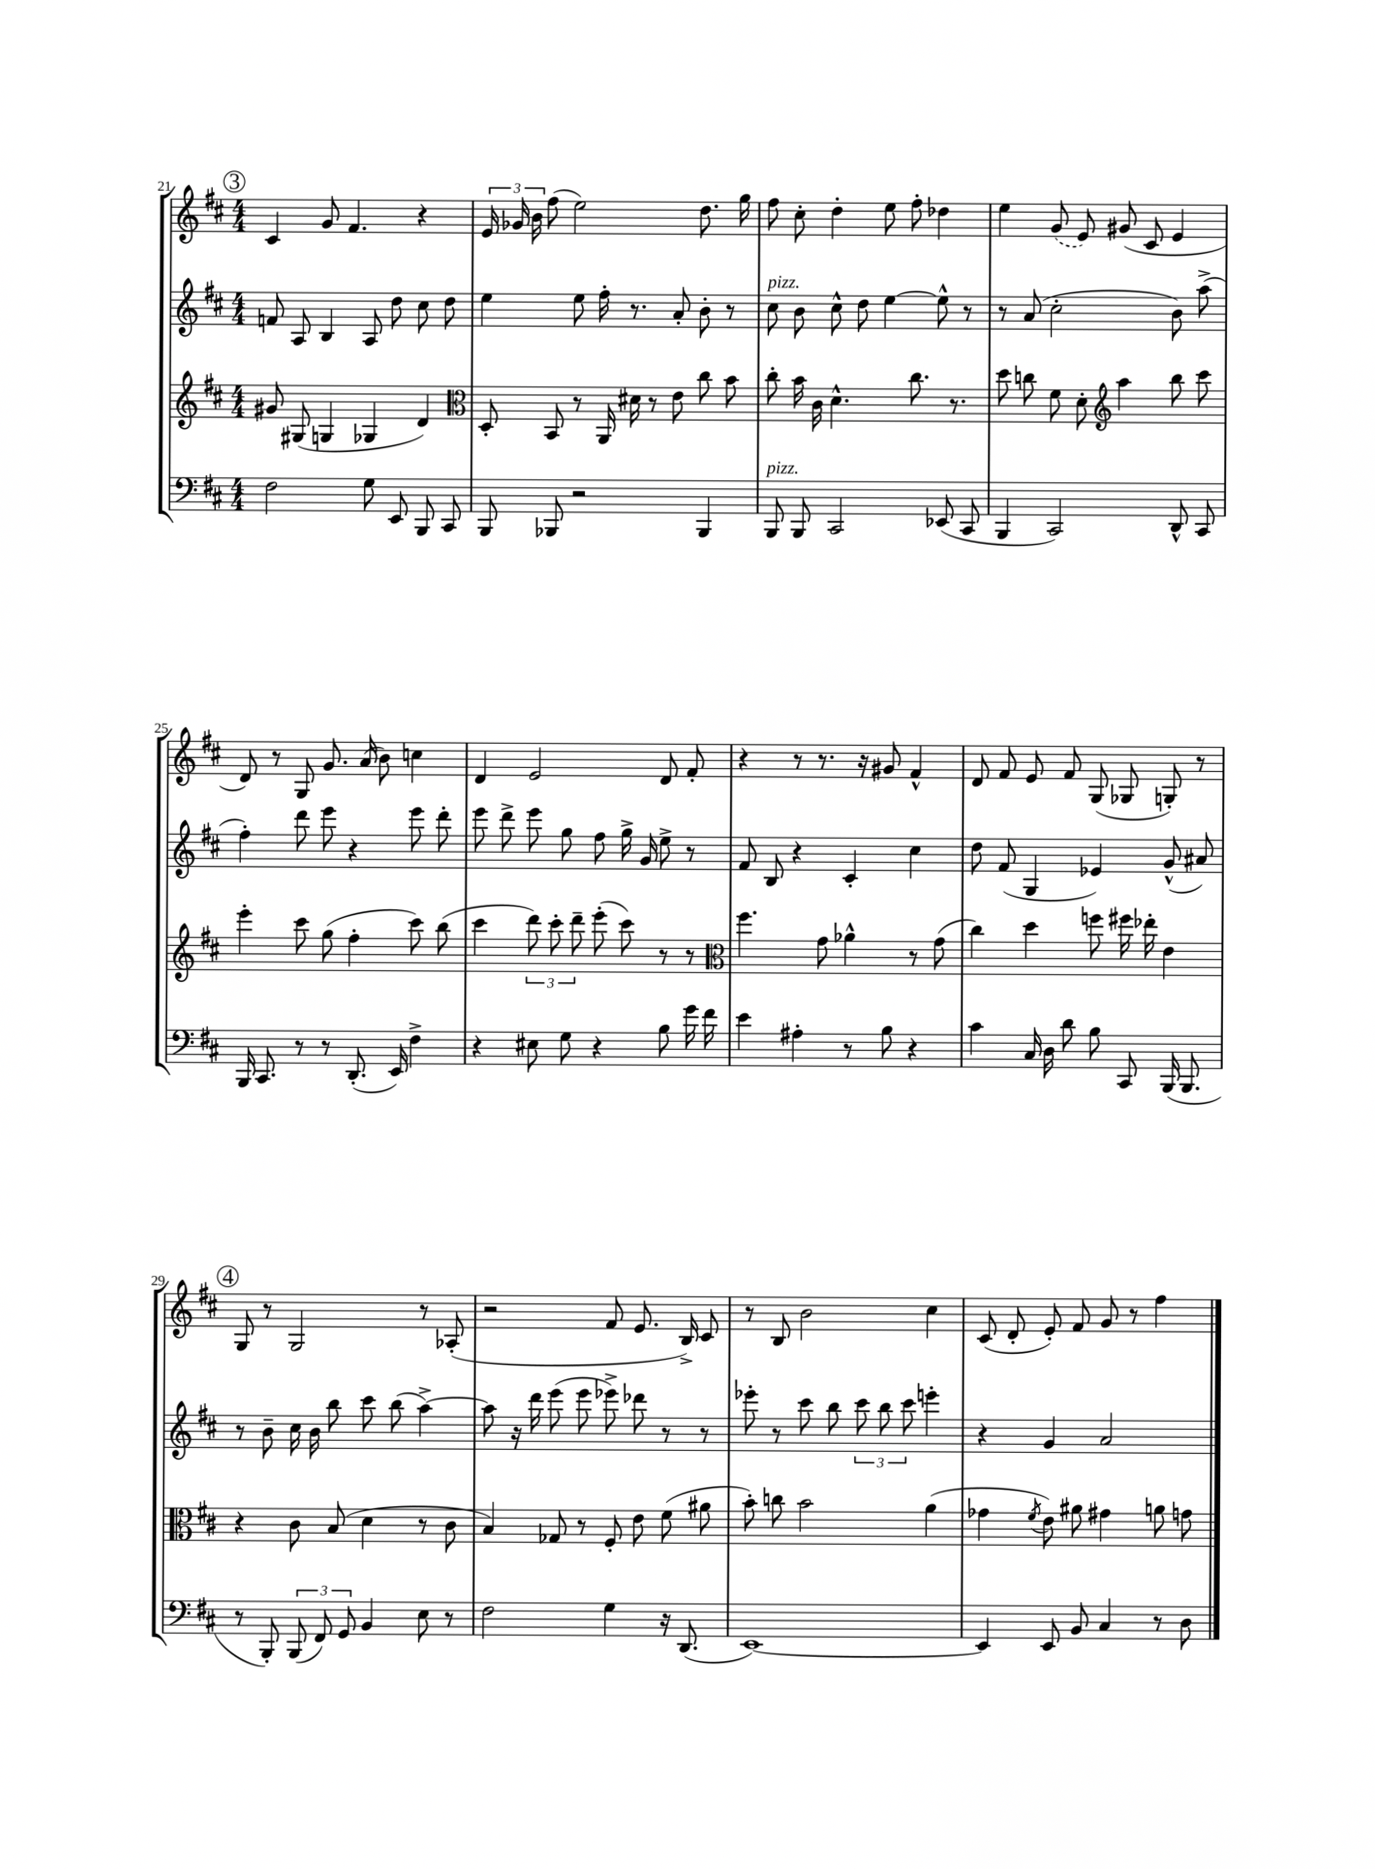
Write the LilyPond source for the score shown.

<<
\new StaffGroup <<
\new Staff = "s0" {
    \clef treble \key d \major \numericTimeSignature \time 4/4
    \autoBeamOff \mark \markup { \circle "3" } cis'4 g'8 fis'4. r4 |
    \tuplet 3/2 { e'16 ges'16 b'16 } fis''8( e''2) d''8. g''16 |
    fis''8 cis''8-. d''4-. e''8 fis''8-. des''4 |
    e''4 \once \slurDashed g'8( e'8) gis'8( cis'8 e'4 |
    d'8) r8 g8 g'8. a'16( b'8) c''4 |
    d'4 e'2 d'8 fis'8-. |
    r4 r8 r8. r16 gis'8 fis'4-^ |
    d'8 fis'8 e'8 fis'8 g8( ges8 g8-.) r8 |
    \mark \markup { \circle "4" } g8 r8 g2 r8 aes8-.( |
    r2 fis'8 e'8. b16->) cis'8 |
    r8 b8 b'2 cis''4 |
    cis'8( d'8-. e'8-.) fis'8 g'8 r8 fis''4 \bar "|." |
}
\new Staff = "s1" {
    \clef treble \key d \major \numericTimeSignature \time 4/4
    \autoBeamOff \mark \markup { \circle "3" } f'8 a8 b4 a8 d''8 cis''8 d''8 |
    e''4 e''8 fis''16-. r8. a'8-. b'8-. r8 |
    cis''8^\markup { \italic "pizz." } b'8 cis''8-^ d''8 e''4~ e''8-^ r8 |
    r8 a'8( cis''2-. b'8) a''8->( |
    fis''4-.) d'''8 e'''8 r4 e'''8 d'''8-. |
    e'''8 d'''8-> e'''8 g''8 fis''8 g''16-> g'16 e''8-> r8 |
    fis'8 b8 r4 cis'4-. cis''4 |
    d''8 fis'8( g4 ees'4) g'8-^( ais'8) |
    \mark \markup { \circle "4" } r8 b'8-- cis''16 b'16 b''8 cis'''8 b''8( a''4~->) |
    a''8 r16 d'''16 e'''8( e'''8 ees'''8->) des'''8 r8 r8 |
    ees'''8-. r8 cis'''8 b''8 \tuplet 3/2 { cis'''8 b''8 cis'''8 } e'''4-. |
    r4 g'4 a'2 \bar "|." |
}
\new Staff = "s2" {
    \clef treble \key d \major \numericTimeSignature \time 4/4
    \autoBeamOff \mark \markup { \circle "3" } gis'8 gis8( g4 ges4 d'4) |
    \clef alto d8-. b,8 r8 a,16 dis'16 r8 e'8 cis''8 b'8 |
    cis''8-. b'16 cis'16 d'4.-^ cis''8. r8. |
    d''8 c''8 fis'8 d'8-. \clef treble a''4 b''8 cis'''8 |
    e'''4-. cis'''8 g''8( fis''4-. cis'''8) b''8( |
    cis'''4 \tuplet 3/2 { d'''8) cis'''8-. d'''8-- } e'''8-.( cis'''8) r8 r8 |
    \clef alto fis''4. g'8 aes'4-^ r8 g'8( |
    cis''4) d''4 f''8 fis''16 ees''16-. e'4 |
    \mark \markup { \circle "4" } r4 cis'8 b8( d'4 r8 cis'8 |
    b4) ges8 r8 fis8-. e'8 fis'8( ais'8 |
    b'8-.) c''8 b'2 a'4( |
    ges'4 \acciaccatura { fis'8 } e'8) ais'8 gis'4 a'8 g'8 \bar "|." |
}
\new Staff = "s3" {
    \clef bass \key d \major \numericTimeSignature \time 4/4
    \autoBeamOff \mark \markup { \circle "3" } fis2 g8 e,8 b,,8 cis,8 |
    b,,8 bes,,8 r2 bes,,4 |
    b,,8^\markup { \italic "pizz." } b,,8 cis,2 ees,8( cis,8 |
    b,,4 cis,2) d,8-^ cis,8 |
    b,,16 cis,8. r8 r8 d,8.-.( e,16) fis4-> |
    r4 eis8 g8 r4 b8 g'16 fis'16 |
    e'4 ais4-. r8 b8 r4 |
    cis'4 cis16 d16 d'8 b8 cis,8 b,,16( b,,8. |
    \mark \markup { \circle "4" } r8 b,,8-.) \tuplet 3/2 { b,,8( fis,8) g,8 } b,4 e8 r8 |
    fis2 g4 r16 d,8.( |
    e,1~) |
    e,4 e,8 b,8 cis4 r8 d8 \bar "|." |
}
>>
>>
\layout { \context { \Score currentBarNumber = #21 } }
